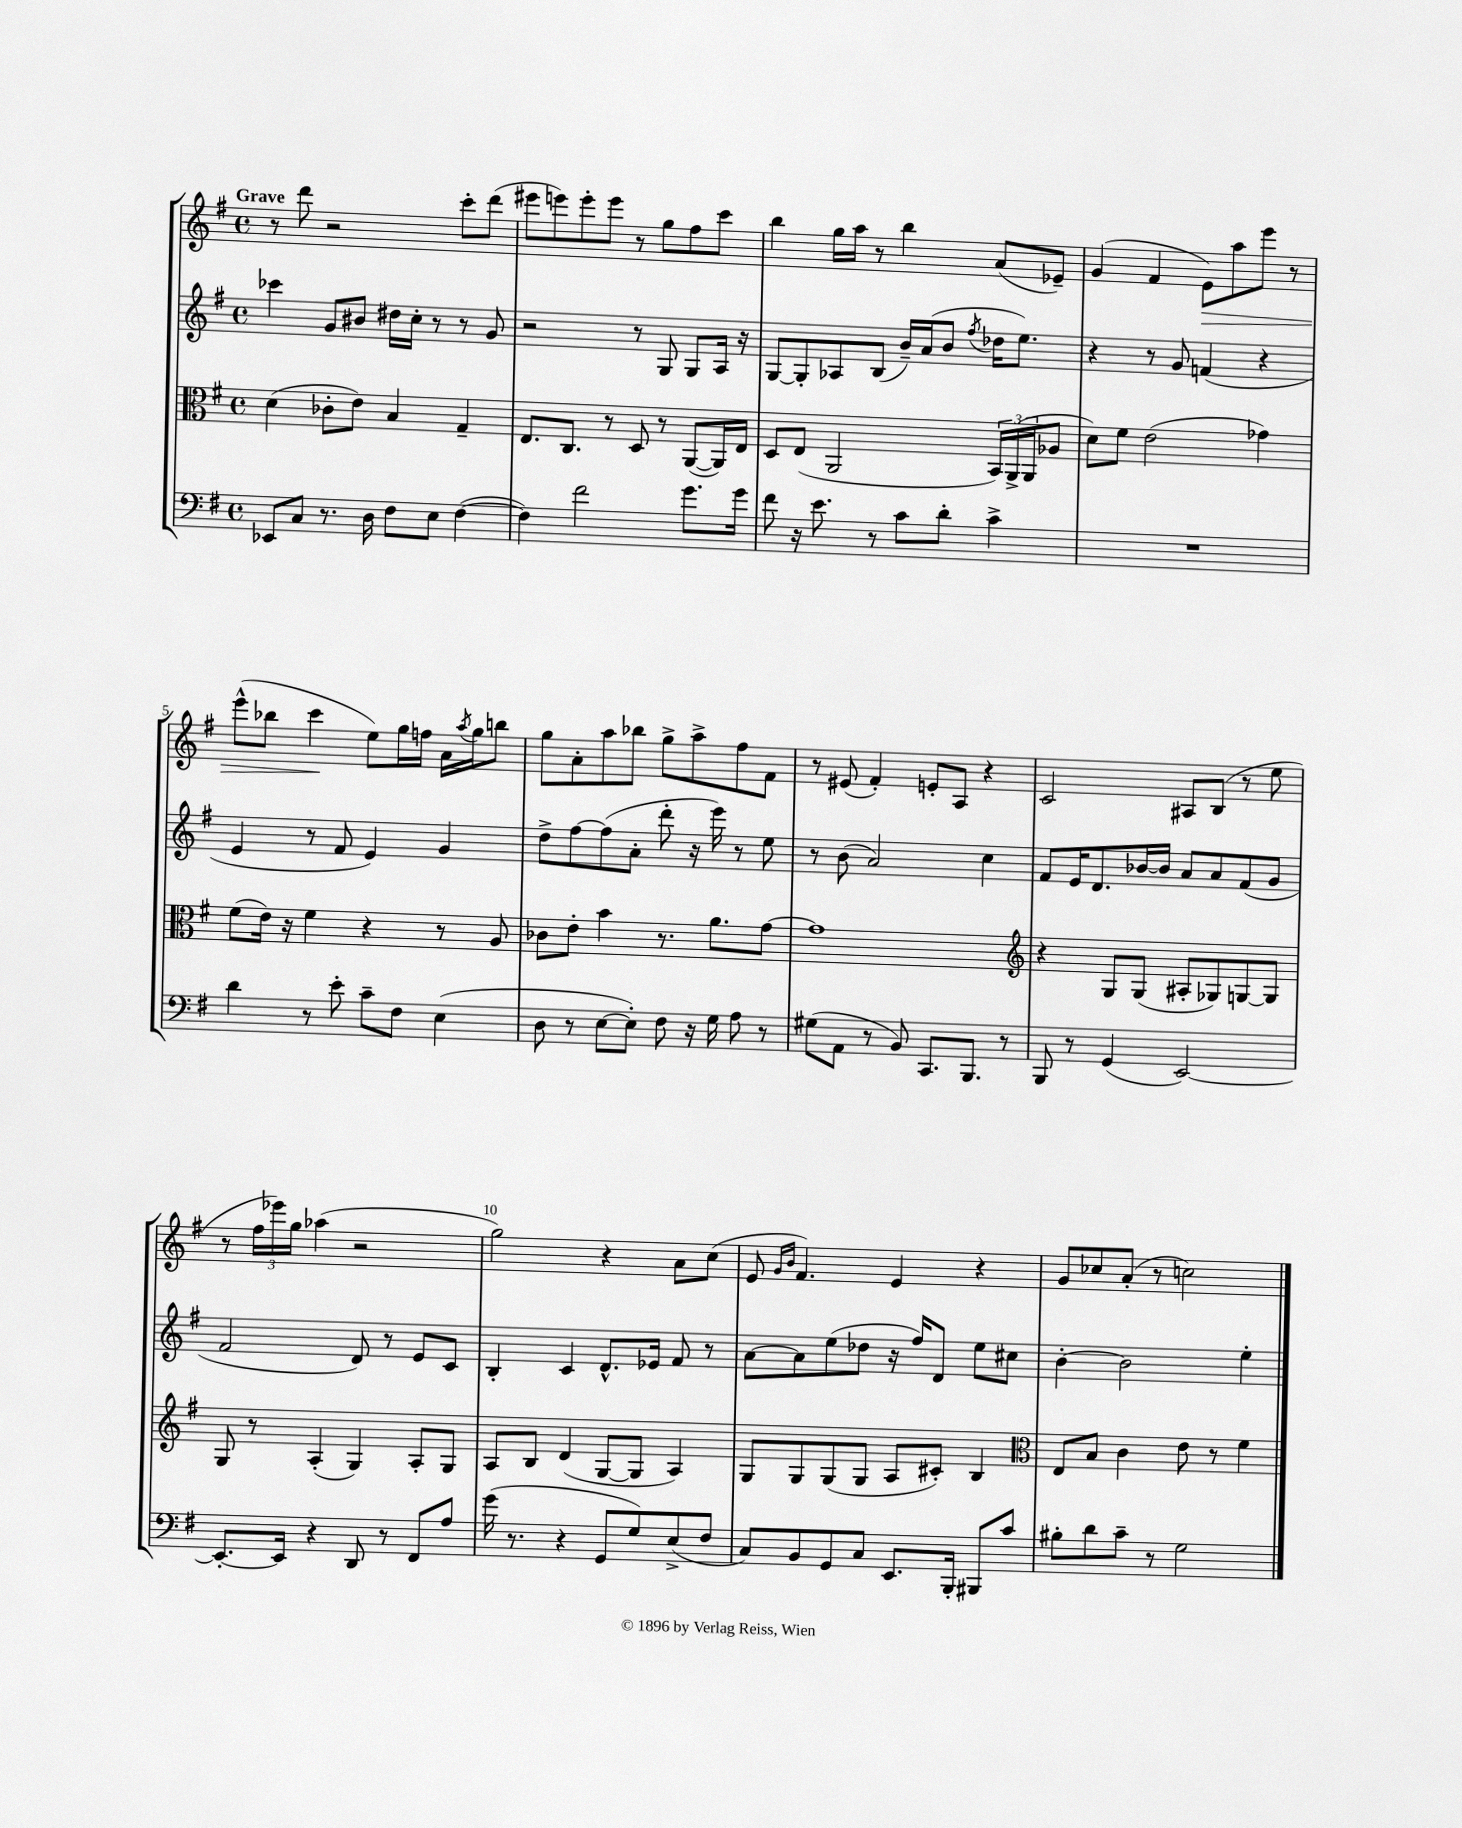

**kern	**kern	**kern	**kern
*staff4	*staff3	*staff2	*staff1
*clefF4	*clefC3	*clefG2	*clefG2
*k[f#]	*k[f#]	*k[f#]	*k[f#]
*M4/4	*M4/4	*M4/4	*M4/4
*met(c)	*met(c)	*met(c)	*met(c)
8EE-/L	(4d\	4ccc-\	8r
8C/J	.	.	8ddd\
8.r	8c-'\L	8g/L	2r
.	8e\J)	8b#/J	.
16D\	.	.	.
8F#\L	4B/	16dd#\LL	.
.	.	16cc'\JJ	.
8E\J	.	8r	.
([4F#\	4G~/	8r	8ccc'\L
.	.	8g/	(8ddd\J
=	=	=	=
4F#\])	8.E/L	2r	8eee#\L
.	.	.	8eee\)
.	8.C/J	.	.
2f#\	.	.	8eee'\
.	8r	.	8eee\J
.	8D/	8r	8r
.	8r	8G/	8gg\L
8.g\L	([8AA/L	8G/L	8ff#\
.	16AA/]L)	16A/Jk	8ccc\J
16g\Jk	16E/JJ	16r	.
=	=	=	=
8f#\	8D/L	[8G/L	4bb\
16r	(8E/J	8G'/]	.
8.e\	.	.	.
.	2AA/	8A-/	16gg\LL
.	.	.	16aa\JJ
8r	.	(8B/J	8r
8c\L	.	16b~/LL)	4bb\
.	.	(16a/J	.
8d'\J	.	8b/J	.
.	.	8qff#/	.
4c^\	24BB/LL)	16dd-\LK	(8a/L
.	(24AA^/	.	.
.	.	8.ee\J)	.
.	24AA/J	.	.
.	8A-/J	.	8e-~/J)
=	=	=	=
1r	8d\L)	4r	(4g/
.	8f#\J	.	.
.	(2e\	8r	4f#/
.	.	8g/	.
.	.	(4f/	8e\L)
.	.	.	8aa\
.	4g-\)	4r	8eee\J
.	.	.	8r
=	=	=	=
4d\	(8f#\L	4e/	(8eee^^\L
.	16e\Jk)	.	8bb-\J
.	16r	.	.
8r	4f#\	8r	4ccc\
8e'\	.	8f#/	.
8c~\L	4r	4e/)	8ee\L)
8F#\J	.	.	16gg\L
.	.	.	16ff\JJ
(4E\	8r	4g/	16a\LL
.	.	.	8qaa/
.	.	.	16gg\J
.	8A/	.	8bb\J
=	=	=	=
8D\	8c-\L	8dd^\L	8gg\L
8r	8e'\J	[8ff#\	8a'\
[8E\L	4b\	(8ff#\]	8aa\
8E'\]J)	.	8a'\J	8bb-\J
8F#\	8.r	8ddd'\	8gg^\L
16r	.	16r	8aa^\
16G\	8.a\L	16eee\)	.
8A\	.	8r	8ff#\
8r	[8g\J	8ee\	8f#\J
=	=	=	=
(8G#\L	1g]	8r	8r
8AA\J	.	(8b\	(8e#/
8r	.	2a/)	4f#'/)
8BB/)	.	.	.
8.CC/L	.	.	8e'/L
.	.	.	8A/J
8.BBB/J	.	.	.
.	.	4cc\	4r
8r	.	.	.
=	=	=	=
*	*clefG2	*	*
8BBB/	4r	8f#/L	2c/
8r	.	16e/K	.
.	.	8.d/	.
(4GG/	8G/L	.	.
.	(8G/J	[16b-/L	.
.	.	16b-/]JJ	.
[2EE/)	8A#'/L	8a/L	8A#/L
.	8G-/)	8a/	(8B/J
.	[8G/	(8f#/	8r
.	8G/]J	8g/J	8ee\
=	=	=	=
8.EE'/_L	8G/	2f#/	8r
.	8r	.	24ff#\LL
.	.	.	24eee-\)
16EE/]Jk	.	.	.
.	.	.	24gg\JJ
4r	(4A'/	.	(4aa-\
8DD/	4G/)	8d/)	2r
8r	.	8r	.
8FF#/L	8A'/L	8e/L	.
8A/J	8G/J	8c/J	.
=	=	=	=
(16g\	8A/L	4B'/	2gg\)
8.r	.	.	.
.	8B/J	.	.
4r	(4d/	4c/	.
8GG/L	[8G/L	8.d^^/L	4r
8G/)	8G/]J	.	.
.	.	16e-/Jk	.
(8E^/	4A/)	8f#/	8a\L
8F#/J	.	8r	(8cc\J
=	=	=	=
8C/L)	8G/L	[8a\L	8e/
.	.	.	16qqg/LL
.	.	.	16qqb/JJ
8BB/	8G/	8a\]	4.f#/)
8GG/	(8G/	(8ee\	.
8C/J	8G/J	8dd-\J	.
8.EE/L	8A/L	16r	4e/
.	.	16ff#/LK)	.
.	8c#'/J)	8d/J	.
16BBB'/Jk	.	.	.
8BBB#/L	4B/	8ee\L	4r
8c/J	.	8cc#\J	.
=	=	=	=
*	*clefC3	*	*
8B#'\L	8E/L	[4b'\	8g/L
8d\	8B/J	.	8cc-/
8c~\J	4c\	2b\]	(8a'/J
8r	.	.	8r
2G\	8e\	.	2cc\)
.	8r	.	.
.	4f#\	4ee'\	.
==	==	==	==
*-	*-	*-	*-
